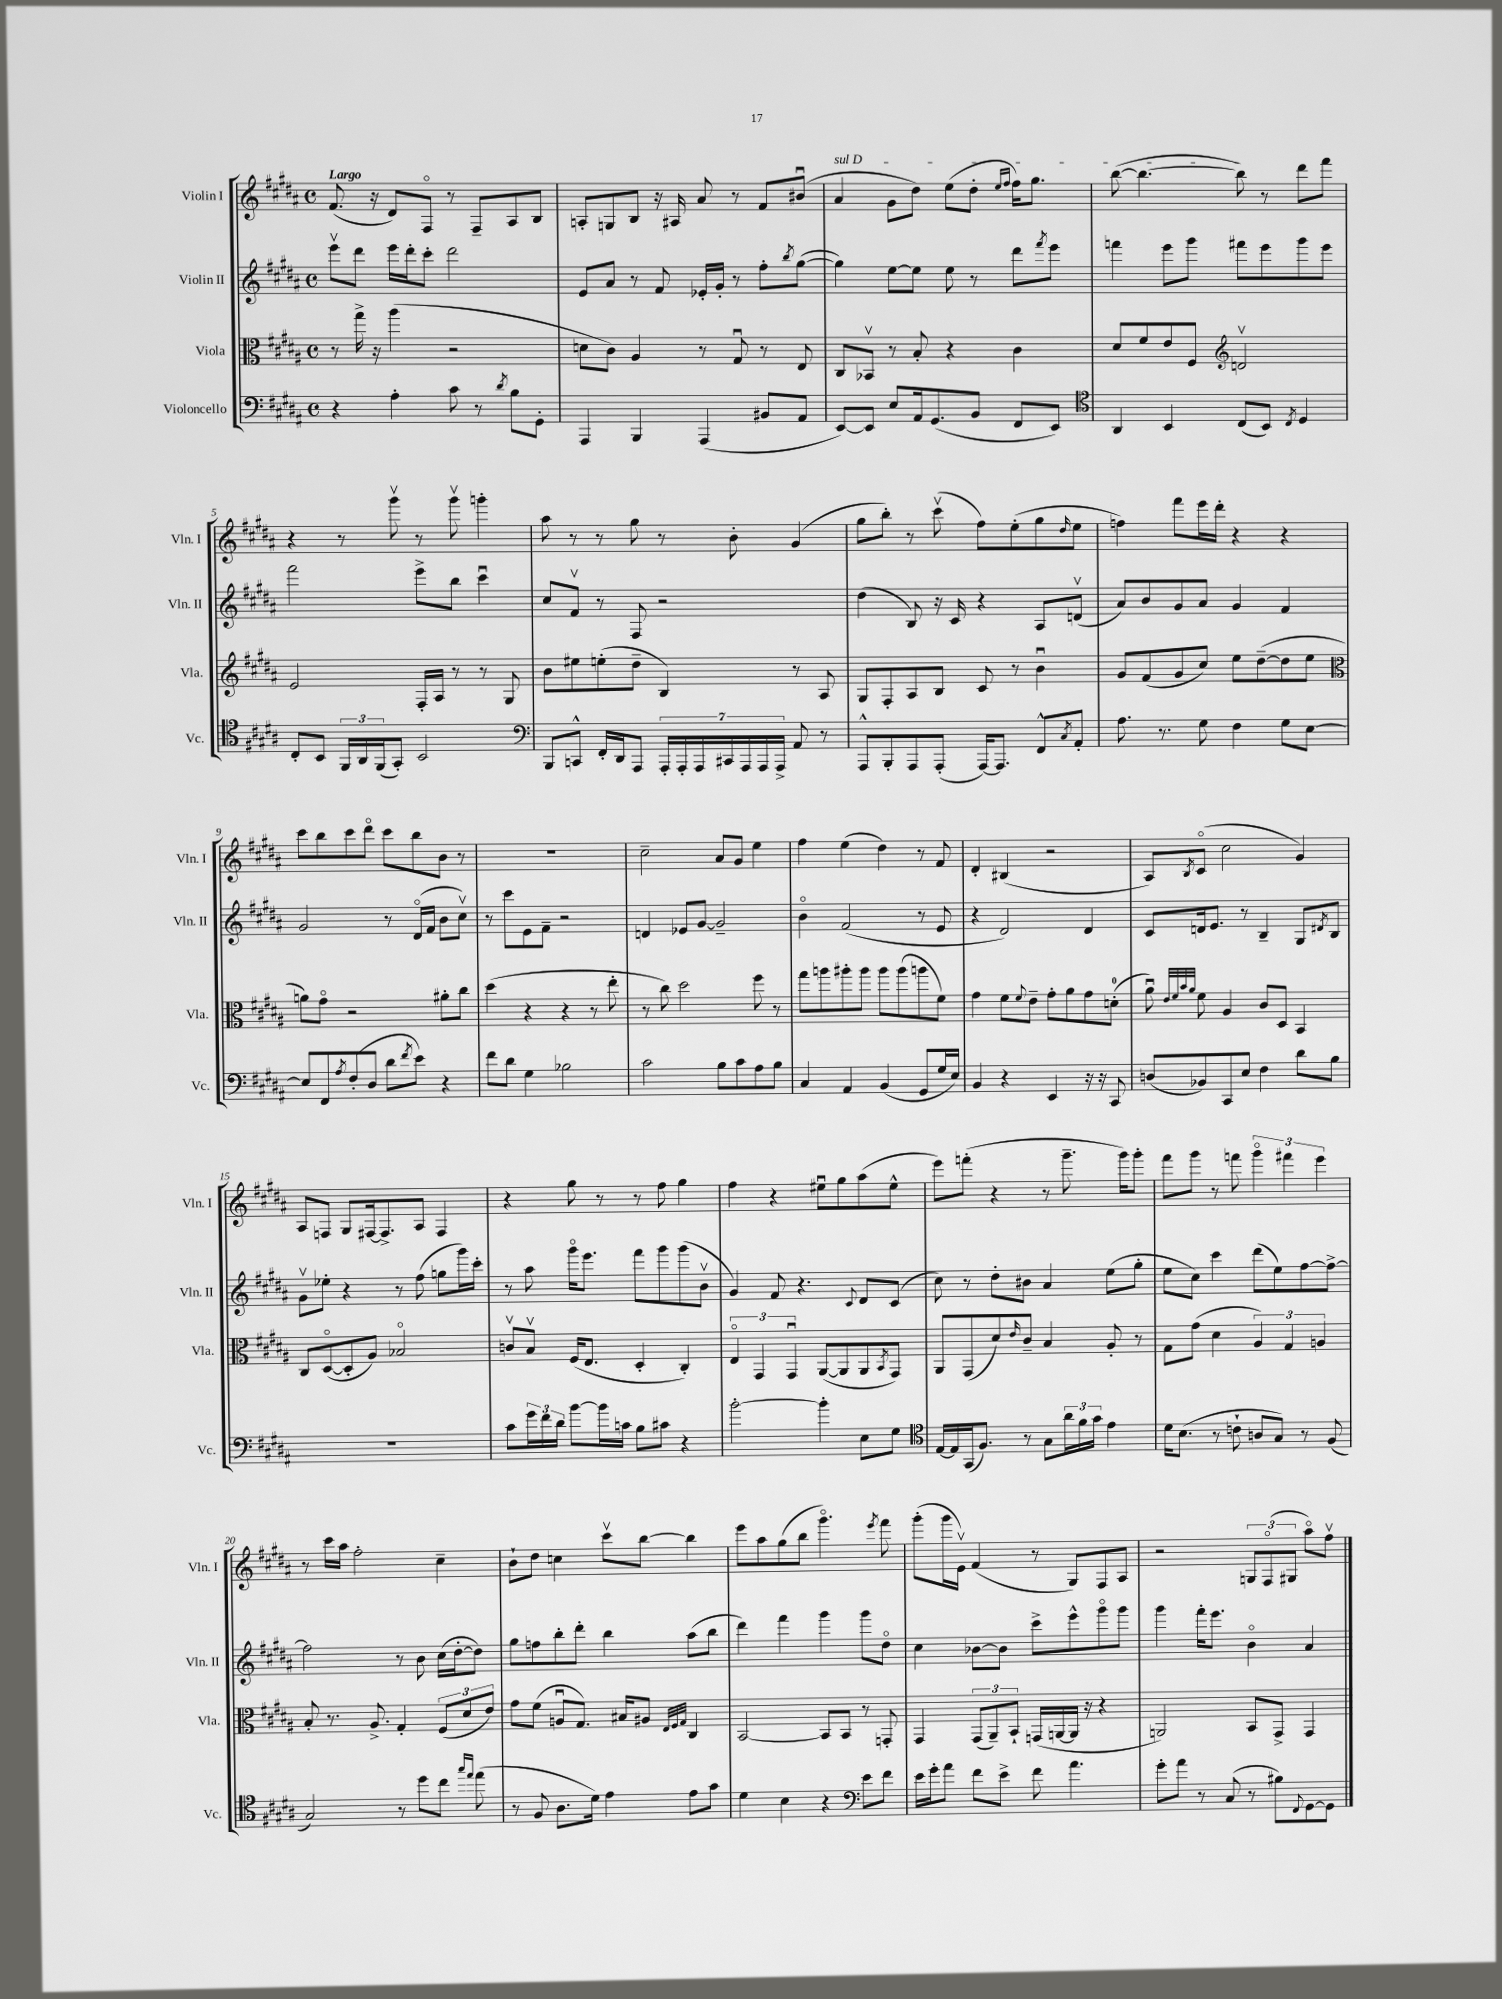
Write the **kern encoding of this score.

**kern	**kern	**kern	**kern
*staff4	*staff3	*staff2	*staff1
*clefF4	*clefC3	*clefG2	*clefG2
*k[f#c#g#d#a#]	*k[f#c#g#d#a#]	*k[f#c#g#d#a#]	*k[f#c#g#d#a#]
*M4/4	*M4/4	*M4/4	*M4/4
*met(c)	*met(c)	*met(c)	*met(c)
4r	8r	8eeev	(8.f#
.	16gg#^	8ddd#	.
.	16r	.	16r
4A#'	(4aa#	16eee	8d#)
.	.	16ddd#'	.
.	.	8ccc#'	8F#o
8c#	2r	2ddd#	8r
8r	.	.	8F#~
8qd#	.	.	.
8B	.	.	8A#
8GG#'	.	.	8B
=	=	=	=
4AAA#	8d	8e	8A'
.	8c#)	8a#	8G
4BBB	4A#	8r	8B
.	.	8f#	16r
.	.	.	16A#
(4AAA#	8r	16e-'	8a#
.	.	16g#'	.
.	8G#u	8r	8r
8BB#	8r	8ff#'	8f#
.	.	8qbb	.
8AA#	8E	([8gg#	(8b#u
=	=	=	=
[8EE)	8C#	4gg#])	4a#
8EE]	8BB-v	.	.
8E	8r	[8ee	8g#
16AA#	8B'	8ee]	8dd#)
(8.GG#	.	.	.
.	4r	8ee	(8ee
8BB	.	8r	8dd#'
.	.	.	16qqee
.	.	.	16qqff#
8FF#	4c#	8ddd#	16ff#)
.	.	.	8.gg#
.	.	8qfff#	.
8EE)	.	8eee	.
=	=	=	=
*clefC4	*	*	*
4AA#	8d#	4fff	([8bb
.	8f#	.	4.bb_
4BB	8e	8eee	.
.	8F#	8ggg#	.
*	*clefG2	*	*
(8C#	2dv	8fff#	8bb])
8BB)	.	8eee	8r
8qC#	.	.	.
4D#	.	8ggg#	8ddd#
.	.	8eee	8fff#
=	=	=	=
8C#'	2e	2fff#	4r
8BB	.	.	.
24FF#	.	.	8r
24AA#	.	.	.
(24FF#	.	.	.
8GG#')	.	.	8ggg#v
2BB	16F#'	8eee^	8r
.	16A#	.	.
.	8r	8bb	8ggg#v
.	8r	4ccc#u	4ggg'
.	8G#	.	.
=	=	=	=
*clefF4	*	*	*
8BBB	8b	8cc#	8aa#
8CC^^	8ee#	8f#v	8r
16FF#'	(8ee'	8r	8r
16DD#	.	.	.
8AAA#	8dd#~	8F#	8gg#
28AAA#'	4B)	2r	8r
28AAA#'	.	.	.
28AAA#	.	.	.
28CC#	.	.	.
.	.	.	8b'
28AAA#	.	.	.
28AAA#	.	.	.
28AAA#^	.	.	.
8AA#	8r	.	(4g#
8r	8A#	.	.
=	=	=	=
8AAA#^^	8G#	(4dd#	8gg#
8BBB'	8F#'	.	8bb')
8AAA#	8A#	8B)	8r
(8AAA#'	8B	16r	(8ccc#v
.	.	16c#	.
[16AAA#)	8c#	4r	8ff#)
8.AAA#]	.	.	.
.	8r	.	(8ee'
8FF#^^	4bu	8A#	8gg#
8qC#	.	.	16qqdd#
8AA#'	.	(8dv	8ee
=	=	=	=
8.A#	8g#	8a#)	4ff)
.	(8f#	8b	.
8.r	.	.	.
.	8g#	8g#	8fff#
8G#	8cc#)	8a#	16eee
.	.	.	16ddd#'
4F#	8ee	4g#	4r
.	([8dd#~	.	.
8G#	8dd#]	4f#	4r
[8E	8ee	.	.
=	=	=	=
*	*clefC3	*	*
8E]	8a)	2g#	8ccc#
8FF#	8g#o	.	8bb
8qA#	.	.	.
(8F#'	2r	.	8ccc#
8D#	.	.	8ddd#o
8d#	.	8r	8ccc#
8qf#	.	.	.
8e)	.	(16d#o	8bb
.	.	16f#	.
4r	8a#'	8b	8b
.	8cc#	8cc#v)	8r
=	=	=	=
8f#	(4dd#	8r	1r
8d#	.	8ccc#	.
4G#	4r	8e	.
.	.	8f#~	.
2B-	4r	2r	.
.	8r	.	.
.	8ee'	.	.
=	=	=	=
2c#	8r	4d	2cc#~
.	8cc#)	.	.
.	2dd#	8e-	.
.	.	[8g#	.
8B	.	2g#~]	8a#
8c#	.	.	8g#
8A#	8ff#	.	4ee
8B	8r	.	.
=	=	=	=
4C#	8gg#	4bo	4ff#
.	8aa	.	.
4AA#	8aa#'	(2f#	(4ee
.	8aa#	.	.
(4BB	8aa#	.	4dd#)
.	(8aa#	.	.
8GG#	8aa	8r	8r
16G#	8f#)	8e	8f#
16E)	.	.	.
=	=	=	=
4BB	4g#	4r	4d#'
4r	8f#	2d#)	(4B#
.	8qqf#	.	.
.	8e~	.	.
4EE	8g#'	.	2r
.	8a#	.	.
16r	8g#	4d#	.
16r	.	.	.
8CC#	(8d'	.	.
=	=	=	=
(8D	8a#u)	8c#	8A#)
.	32qqe	.	.
.	32qqf#	.	.
.	32qqb	.	.
.	32qqa#	.	8qB
8BB-)	8f#	16d	(8c#o
.	.	8.e	.
8CC#	4A#	.	2cc#
8E	.	8r	.
4F#	8c#	4B~	.
.	8D#	.	.
8d#	4BB	8G#	4g#)
.	.	8qd#	.
8B	.	8B	.
=	=	=	=
1r	8C#	8g#v	8A#
.	([8D#o	8ee-'	8F
.	8D#']	4r	8G#
.	8A#)	.	[16F#
.	.	.	8.F#^]
.	2B-o	8r	.
.	.	(8ff#	8A#
.	.	8gg	4F#
.	.	16ggg#)	.
.	.	16ccc#'	.
=	=	=	=
8c#	8cv	8r	4r
24g#	8Bv	8aa#	.
24f#	.	.	.
24d#	.	.	.
[8b	(16F#	16ggg#o	8gg#
.	8.E	8.eee	.
16b]	.	.	8r
16c	.	.	.
8B	4D#'	8fff#	8r
8c#	.	8ggg#	8ff#
4r	4C#')	(8ggg#	4gg#
.	.	8bv	.
=	=	=	=
[2b'	6Eo	4g#)	4ff#
.	6GG#	.	.
.	.	8f#	4r
.	6GG#u	.	.
.	.	4.r	.
4b']	([8AA#	.	8ee#u
.	8AA#]	.	8gg#
.	.	8qqc#	.
8E	8AA#	8d#	(8aa#
.	8qBB	.	.
8G#	8GG#)	(8c#	8ee#^^
=	=	=	=
*clefC4	*	*	*
[16E	8AA#	8cc#)	8eee)
16E]	.	.	.
(16GG#	(8GG#	8r	(8fff'
8.F#)	.	.	.
.	8d#)	8dd#'	4r
.	16qqe	.	.
8r	8c#~	8b#	.
8G#	4B	4a#	8r
24a#	.	.	8.ggg#~
24f#	.	.	.
24g#	.	.	.
4e	8A#'	(8ee	.
.	.	.	16ggg#)
.	8r	8gg#'	8ggg#'
=	=	=	=
16d#	8G#	8ee	8fff#
(8.B	.	.	.
.	(8g#	8cc#)	8ggg#
8r	4d#	4ccc#	8r
8c`	.	.	8fff
8A	6A#)	(8ddd#	6ggg#o
8G#)	.	8ee)	.
.	6G#	.	6fff#
8r	.	[8ff#	.
.	6A	.	6eee
(8F#	.	8ff#^_	.
=	=	=	=
2G#)	8B'	2ff#]	8r
.	8.r	.	16ccc#
.	.	.	16aa#
.	.	.	2ff#'
.	8.A#^	.	.
8r	4G#'	8r	.
8dd#	.	8b	.
8cc#	(12F#	(16cc#	4cc#~
.	.	[16dd#'	.
.	12d#	.	.
16qqgg#	.	.	.
16qqee	.	.	.
(8ee	.	8dd#])	.
.	12e)	.	.
=	=	=	=
8r	8g#	8gg#	8b`
8F#	(8f#	8ff	8dd#
8.A#	8Au	8bb'	4cc
.	8.G#)	8ddd#'	.
16d#)	.	.	.
4e	.	4bb	8ccc#v
.	16B#	.	.
.	8A#	.	[8bb
.	32qqE	.	.
.	32qqF#	.	.
.	32qqG#	.	.
8e	4C#	(8aa#	4bb]
8g#	.	8bb	.
=	=	=	=
4d#	[2BB	4ddd#)	8eee
.	.	.	8aa#
4B	.	4fff#	(8gg#
.	.	.	8bb
4r	8BB]	4ggg#	4.ggg#o)
.	8BB	.	.
*clefF4	*	*	*
8e	8r	8ggg#	.
.	.	.	8qeee
8f#	8GG'	8dd#o	8fff#
=	=	=	=
16e	4GG#	4cc#	(8ggg#'
16g#'	.	.	.
8a#	.	.	16ggg#
.	.	.	16ev)
8f#	(12GG#	[8b-	(4f#
.	12AA#~)	.	.
8e^	.	8b-]	.
.	12BB`	.	.
8f#	(16GG	8ccc#^	8r
.	[16AA	.	.
4.a#	16AA]	8eee^^	8G#)
.	16r	.	.
.	4r	8ggg#o	8F#
.	.	8ggg#	8A#
=	=	=	=
8g#'	2AA)	4ggg#	2r
8a#	.	.	.
8r	.	16fff#'	.
.	.	8.eee	.
(8C#	.	.	.
8r	8BB	4bo	12G
.	.	.	(12F#o
8B#)	8GG#^	.	.
.	.	.	12G#
8qqFF#	.	.	.
[8GG#	4GG#	4a#	8aa#o)
8GG#]	.	.	8ff#v
==	==	==	==
*-	*-	*-	*-
